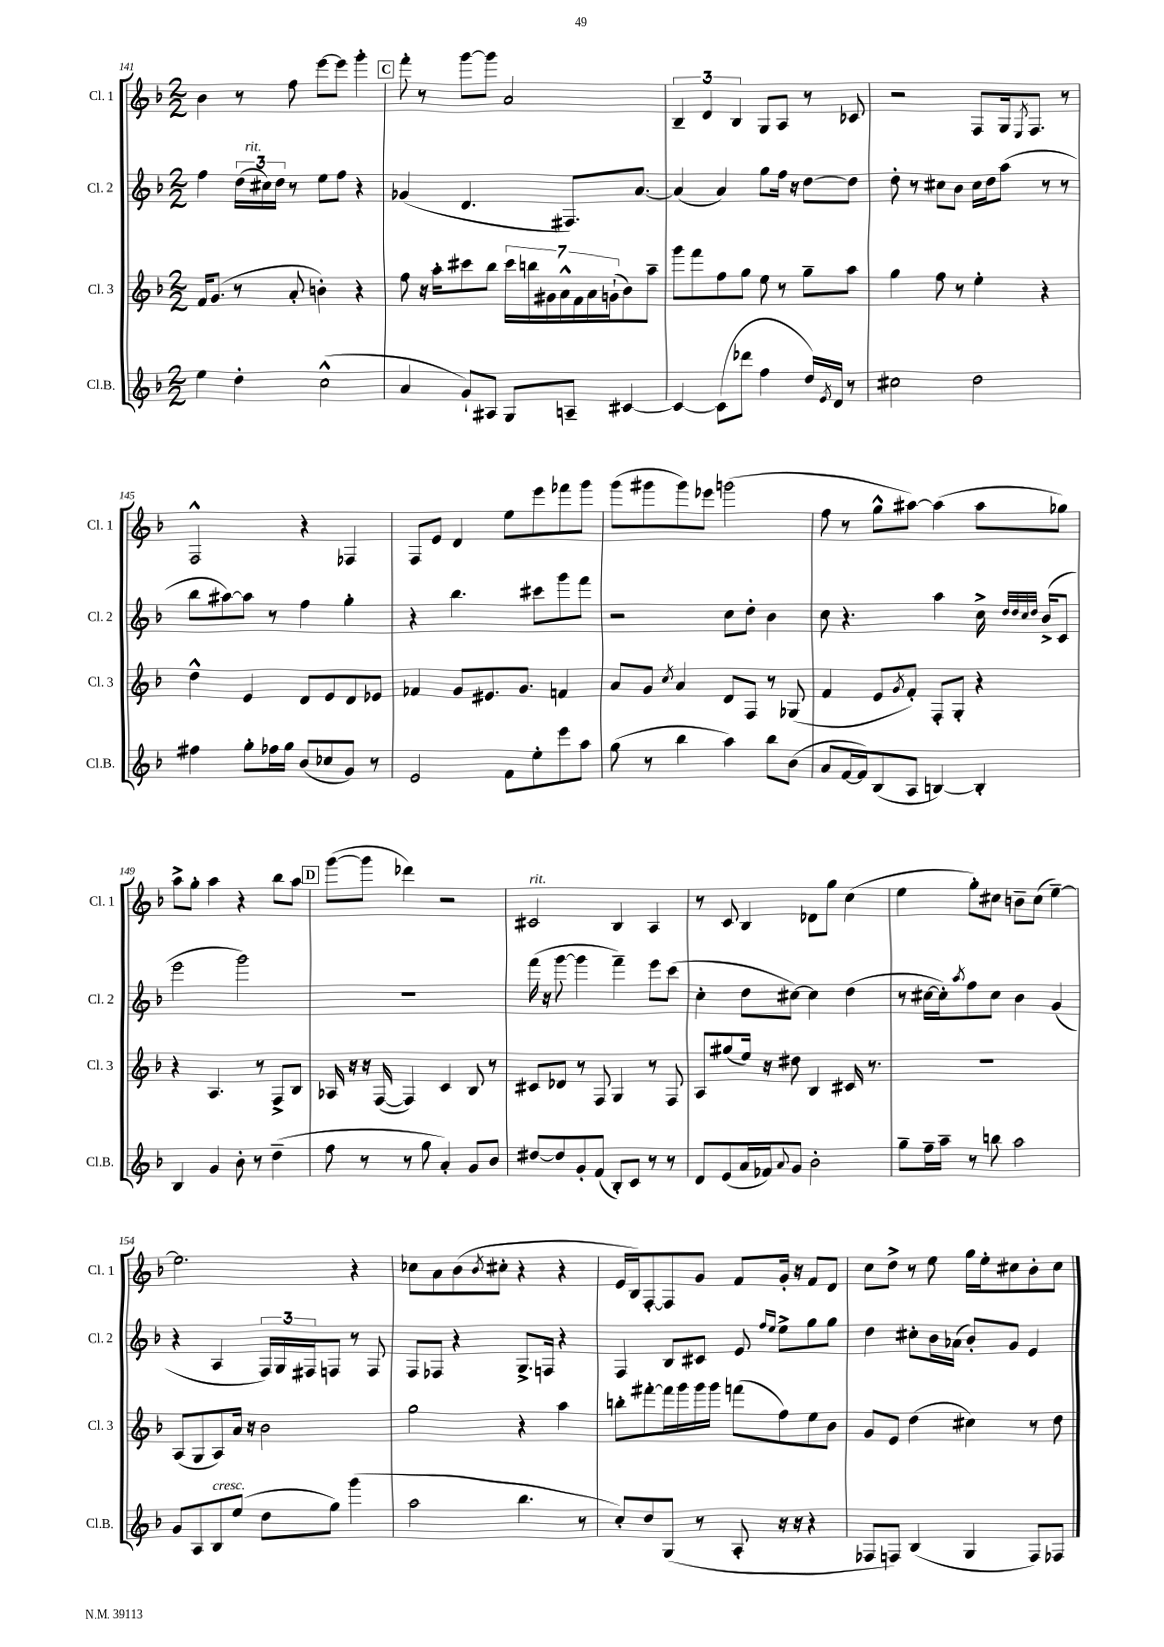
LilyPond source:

<<
\new StaffGroup <<
\new Staff = "s0" \with { instrumentName = "Cl. 1" shortInstrumentName = "Cl. 1" } {
    \clef treble \key f \major \numericTimeSignature \time 2/2
    bes'4 r8 f''8 e'''8~ e'''8 g'''4-. |
    \mark \markup { \box "C" } f'''8-. r8 g'''8~ g'''8 a'2 |
    \tuplet 3/2 { bes4-- d'4 bes4 } g8 a8 r8 ces'8 |
    r2 f8 g16 \acciaccatura { e8 } f8. r8 |
    f2-^ r4 fes4 |
    f8 e'8 d'4 e''8 e'''8 fes'''8 g'''8 |
    g'''8( gis'''8 gis'''8) ees'''8 g'''2( |
    f''8 r8 g''8-^ ais''8~) ais''4( ais''8 ges''8) |
    a''8-> g''8-. a''4 r4 bes''8 a''8 |
    \mark \markup { \box "D" } g'''8~( g'''8 des'''4) r2 |
    cis'2^\markup { \italic "rit." } bes4 a4 |
    r8 c'8 bes4 des'8 g''8 c''4( |
    e''4 g''8-.) cis''8 b'8-- cis''8( e''4~--) |
    e''2. r4 |
    ces''8 a'8 bes'8( \acciaccatura { bes'8 } cis''8-. r4 r4 |
    e'16 bes16) f8~-. f8 g'8 f'8 g'16-. r16 f'8 d'8 |
    c''8 d''8-> r8 e''8 g''16 e''16-. cis''8 bes'8-. cis''8 \bar "|." |
}
\new Staff = "s1" \with { instrumentName = "Cl. 2" shortInstrumentName = "Cl. 2" } {
    \clef treble \key f \major \numericTimeSignature \time 2/2
    f''4 \tuplet 3/2 { d''16( cis''16^\markup { \italic "rit." }) d''16 } r8 e''8 f''8 r4 |
    \mark \markup { \box "C" } ges'4( d'4. fis8.) a'8.~ |
    a'4( a'4) g''8 f''16 r16 d''8~ d''8 |
    d''8-. r8 cis''8 bes'8 cis''16 d''16 a''8( r8 r8 |
    bes''8 ais''8~) ais''8 r8 f''4 g''4-. |
    r4 bes''4. cis'''8 g'''8 f'''8 |
    r2 c''8 d''8-. bes'4 |
    c''8 r4. a''4 c''16-> \grace { d''32 d''32 c''32 d''32 } bes'16->( c'8 |
    e'''2 g'''2) |
    \mark \markup { \box "D" } R1 |
    f'''16( r16 g'''8~ g'''4 f'''4--) e'''8 c'''8( |
    c''4-. d''8 cis''8~) cis''4 d''4( |
    r8 cis''16~ cis''16-.) \acciaccatura { a''8 } f''8 cis''8 bes'4 g'4( |
    r4 a4 \tuplet 3/2 { f16) g16 fis16 } f8 r8 f8 |
    f8 fes8 r4 g8.-> f16 r4 |
    f4 bes8 cis'8 e'8 \grace { f''16 e''16 } e''8-> g''8 g''8 |
    d''4 cis''8-. bes'16 aes'16( bes'8-.) g'8 e'4 \bar "|." |
}
\new Staff = "s2" \with { instrumentName = "Cl. 3" shortInstrumentName = "Cl. 3" } {
    \clef treble \key f \major \numericTimeSignature \time 2/2
    f'16 g'8.( r8 a'8-. b'4-.) r4 |
    \mark \markup { \box "C" } f''8 r16 a''16-. cis'''8 bes''8 \tuplet 7/4 { cis'''16 b''16 gis'16 a'16-^ f'16 a'16 g'16-!( } bes'8) a''8-- |
    g'''8 f'''8 f''8 g''8 e''8 r8 g''8-- a''8 |
    g''4 f''8 r8 e''4-. r4 |
    d''4-^ e'4 d'8 e'8 d'8 ees'8 |
    fes'4 g'8 eis'8. g'8. f'4 |
    a'8 g'8 \acciaccatura { c''8 } a'4 d'8 f8 r8 ges8( |
    f'4 e'8 \acciaccatura { g'8 } f'8-.) f8-. g8-. r4 |
    r4 a4. r8 f8-> bes8 |
    \mark \markup { \box "D" } aes16 r16 r16 f16~( f4) c'4 bes8 r8 |
    cis'8 des'8 r8 f8 g4 r8 f8 |
    a8 gis''8( e''16) r16 dis''8 bes4 cis'16 r8. |
    R1 |
    a8( g8 a8) a'16 r16 bes'2 |
    g''2 r4 a''4 |
    b''8-. fis'''8~-. fis'''16 g'''16 g'''16 g'''16 f'''8( f''8) e''8 bes'8 |
    g'8 e'8 d''4( cis''4) r8 d''8 \bar "|." |
}
\new Staff = "s3" \with { instrumentName = "Cl.B." shortInstrumentName = "Cl.B." } {
    \clef treble \key f \major \numericTimeSignature \time 2/2
    e''4 d''4-. c''2-^( |
    \mark \markup { \box "C" } a'4 g'8-!) ais8 g8 a8-- cis'4~ |
    cis'4~ cis'8( des'''8 f''4 d''16) \acciaccatura { e'8 } d'16 r8 |
    cis''2 d''2 |
    fis''4 g''8-. fes''16 g''16 bes'8( ces''8 g'8) r8 |
    e'2 f'8 e''8-. e'''8 a''8 |
    g''8( r8 bes''4 a''4) bes''8 bes'8( |
    a'8 f'16~ f'16) bes8( a8 b4~) b4-. |
    bes4 g'4 bes'8-. r8 d''4--( |
    \mark \markup { \box "D" } f''8 r8 r8 g''8 a'4-.) g'8 bes'8 |
    dis''8~ dis''8 g'8-. f'8( bes8-.) c'8 r8 r8 |
    d'8 e'8( a'16 fes'16) \appoggiatura { a'8 } g'8 bes'2-. |
    g''8-- f''16-- a''16-- r8 b''8 a''2 |
    g'8 a8 bes8^\markup { \italic "cresc." } e''8( d''8 g''8) g'''4( |
    a''2 bes''4. r8 |
    c''8-.) d''8 g8( r8 a8-. r16 r16 r4 |
    fes8 f8) bes4( g4 f8) fes8 \bar "|." |
}
>>
>>
\layout { \context { \Score currentBarNumber = #141 } }
